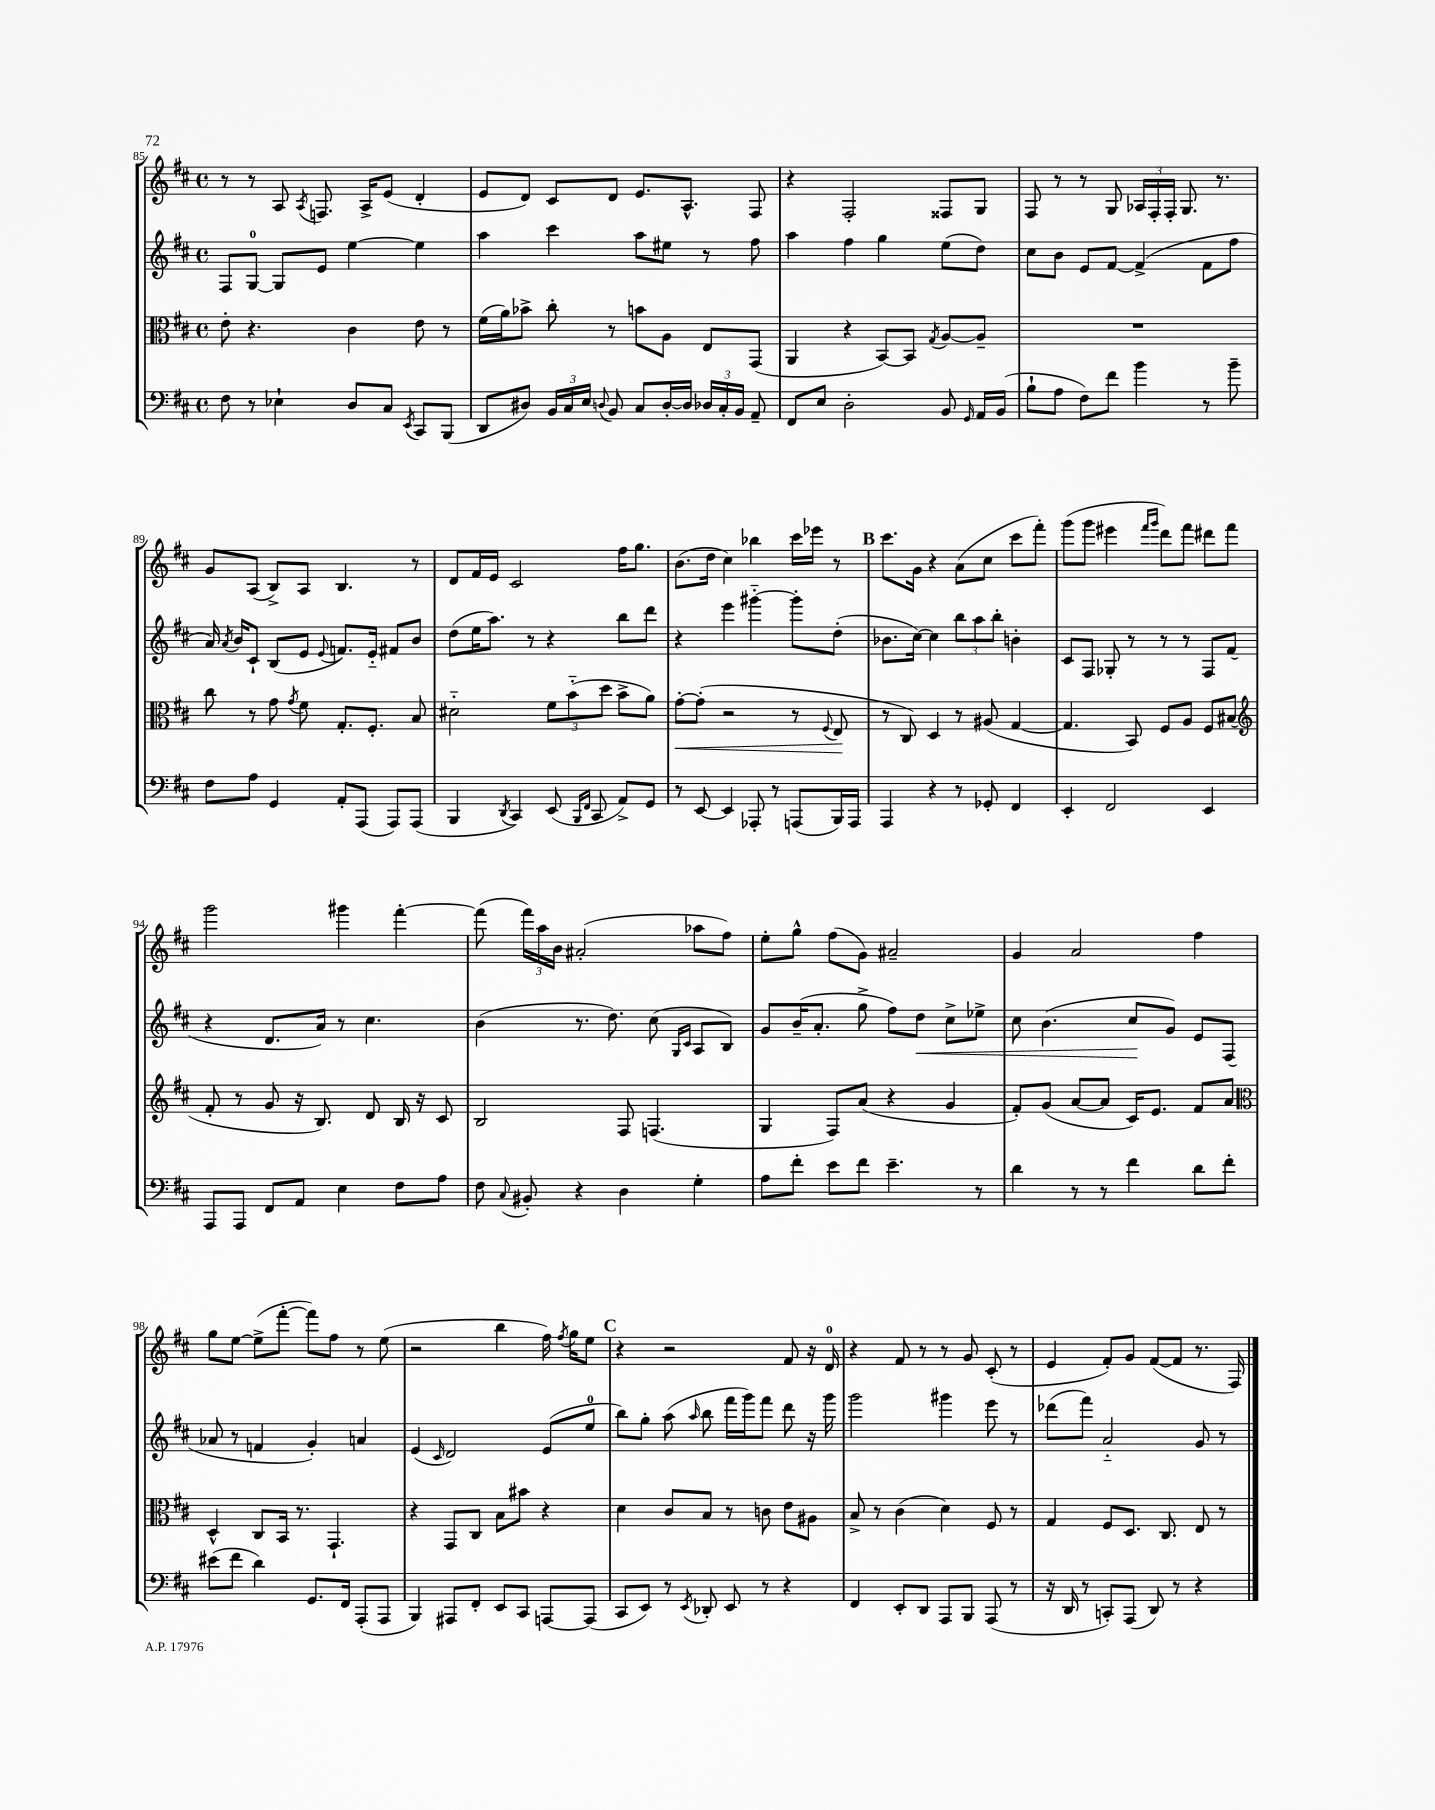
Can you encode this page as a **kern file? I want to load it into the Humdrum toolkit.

**kern	**kern	**dynam	**kern	**dynam	**kern
*part4	*part3	*part3	*part2	*part2	*part1
*staff4	*staff3	*staff3	*staff2	*staff2	*staff1
*clefF4	*clefC3	*	*clefG2	*	*clefG2
*k[f#c#]	*k[f#c#]	*	*k[f#c#]	*	*k[f#c#]
*M4/4	*M4/4	*	*M4/4	*	*M4/4
*met(c)	*met(c)	*	*met(c)	*	*met(c)
=85	=85	=85	=85	=85	=85
8F#\	8e'\	.	8F#/L	.	8r
8r	4.r	.	[8G/J	.	8r
4E-X`\	.	.	8G/L]	.	8A/
.	.	.	.	.	8qA/
.	.	.	8e/J	.	8.Fn/
8D/L	4c#\	.	[4ee\	.	.
.	.	.	.	.	16A^/KL
8C#/J	.	.	.	.	(8e/J
8qEE/	.	.	.	.	.
8CC#/L	8e\	.	4ee\]	.	4d'/
(8BBB/J	8r	.	.	.	.
=86	=86	=86	=86	=86	=86
8DD/L	(16f#\LL	.	4aa\	.	8e/L
.	16a\J)	.	.	.	.
8D#X/J)	8b-X^\J	.	.	.	8d/J)
24BB/LL	8cc#'\	.	4ccc#\	.	8c#/L
24C#/	.	.	.	.	.
24E/JJ	.	.	.	.	.
8qqDn/	.	.	.	.	.
8BB/	8r	.	.	.	8d/J
8C#/L	8bn\L	.	8aa\L	.	8.e/L
[16D'/L	8A\J	.	8ee#X\J	.	.
16D/JJ]	.	.	.	.	8.A^^/J
24D-X/LL	8E/L	.	8r	.	.
24C#'/	.	.	.	.	.
24BB/JJ	.	.	.	.	.
8AA~/	(8GG/J	.	8ff#\	.	8F#/
=87	=87	=87	=87	=87	=87
8FF#/L	4AA/	.	4aa\	.	4r
8E/J	.	.	.	.	.
2D'\	4r	.	4ff#\	.	2F#'/
.	[8BB/L)	.	4gg\	.	.
.	8BB/J]	.	.	.	.
.	8qG/	.	.	.	.
8BB/	[8A/L	.	(8ee\L	.	8F##X/L
16qqGG/	.	.	.	.	.
16AA/LL	8A~/J]	.	8dd\J)	.	8G/J
(16BB/JJ	.	.	.	.	.
=88	=88	=88	=88	=88	=88
8B`\L	1r	.	8cc#\L	.	8F#/
8A\J	.	.	8b\J	.	8r
8F#\L)	.	.	8e/L	.	8r
8f#\J	.	.	[8f#/J	.	8G/
4b\	.	.	(4f#^/]	.	24A-X/LL
.	.	.	.	.	24F#'/
.	.	.	.	.	24F#'/JJ
.	.	.	.	.	8.G/
8r	.	.	8f#\L	.	.
.	.	.	.	.	8.r
8b~\	.	.	8ff#\J	.	.
!!LO:LB:g=z
=89	=89	=89	=89	=89	=89
8F#\L	8cc#\	.	16a/)	.	8g/L
.	.	.	8qa/	.	.
.	.	.	16b/KL	.	.
8A\J	8r	.	8c#`/J	.	(8A/J
4GG/	8g\	.	(8B/L	.	8B^/L)
.	8qg/	.	.	.	.
.	8f#\	.	8e/J	.	8A/J
.	.	.	8qqe/	.	.
8AA'/L	8.G'/L	.	8.fn/L)	.	4.B/
(8AAA/J	.	.	.	.	.
.	8.F#'/J	.	16e/Jk	.	.
8AAA/L)	.	.	8f#X/L	.	.
(8AAA/J	8B/	.	8b/J	.	8r
=90	=90	=90	=90	=90	=90
4BBB/	2d#X\	.	(8dd\L	.	8d/L
.	.	.	16ee\K	.	16f#/L
.	.	.	8.aa\J)	.	16e/JJ
8qDD/	.	.	.	.	.
4CC#/)	.	.	.	.	2c#/
.	.	.	8r	.	.
(8EE/	12f#\L	.	4r	.	.
.	(12b\	.	.	.	.
16qqBBB/LL	.	.	.	.	.
16qqFF#/JJ	.	.	.	.	.
8CC#/	.	.	.	.	.
.	12dd\J	.	.	.	.
8AA^/L)	8b^\L	.	8bb\L	.	16ff#\KL
.	.	.	.	.	8.gg\J
8GG/J	8a\J)	.	8ddd\J	.	.
=91	=91	=91	=91	=91	=91
!	!	!LO:HP:b	!	!	!
8r	[8g'\L	<	4r	.	(8.b\L
[8EE/	(8g'\J]	.	.	.	.
.	.	.	.	.	16dd\Jk
4EE/]	2r	.	4eee\	.	4cc#\)
8AAA-X'/	.	.	[4ggg#X\	.	4bb-X\
8r	.	.	.	.	.
(8AAAn/L	8r	.	8ggg#'\L]	.	16ccc#\LL
.	.	.	.	.	16eee-X\JJ
.	8qqF#/	.	.	.	.
16BBB/L)	8E/	.	(8dd'\J	.	8r
16AAA/JJ	.	.	.	.	.
.	.	[	.	.	.
!!LO:REH:place=s1:t=B
=92	=92	=92	=92	=92	=92
4AAA/	8r	.	8.b-X\L	.	8.ccc#\L
.	8C#/)	.	.	.	.
.	.	.	[16cc#\Jk)	.	16g\Jk
4r	4D/	.	4cc#\]	.	4r
8r	8r	.	12bb\L	.	(8a\L
.	.	.	12aa\	.	.
8GG-X'/	(8A#X/	.	.	.	8cc#\J
.	.	.	12bb'\J	.	.
4FF#/	[4G/	.	4bn'\	.	8ccc#\L
.	.	.	.	.	8fff#'\J)
=93	=93	=93	=93	=93	=93
4EE'/	4.G/]	.	8c#/L	.	(8ggg\L
.	.	.	8F#/J	.	8ggg\J
2FF#/	.	.	8G-X'/	.	4eee#X\
.	8BB/)	.	8r	.	.
.	.	.	.	.	16qqfff#/LL
.	.	.	.	.	16qqggg/JJ
.	8F#/L	.	8r	.	8ddd\L)
.	8A/J	.	8r	.	8fff#\J
4EE/	8F#/L	.	8F#/L	.	8ddd#X\L
.	(8B#X/J	.	(8f#/J	.	8fff#\J
!!LO:LB:g=z
=94	=94	=94	=94	=94	=94
*	*clefG2	*	*	*	*
8AAA/L	8f#'/	.	4r	.	2ggg\
8AAA/J	8r	.	.	.	.
8FF#/L	8g/	.	8.d/L	.	.
8AA/J	16r	.	.	.	.
.	8.B/)	.	16a/Jk)	.	.
4E\	.	.	8r	.	4ggg#X\
.	8d/	.	4.cc#\	.	.
8F#\L	16B/	.	.	.	[4fff#'\
.	16r	.	.	.	.
8A\J	8c#/	.	.	.	.
=95	=95	=95	=95	=95	=95
8F#\	2B/	.	(4b\	.	(8fff#\]
8qqC#/	.	.	.	.	.
8BB#X'/	.	.	.	.	24fff#\LL)
.	.	.	.	.	24aa\
.	.	.	.	.	24b\JJ
4r	.	.	8.r	.	(2a#X'/
.	.	.	8.dd\)	.	.
4D\	8F#/	.	.	.	.
.	(4.Fn/	.	(8cc#\	.	.
.	.	.	16qqG/LL	.	.
.	.	.	16qqc#/JJ	.	.
4G'\	.	.	8A/L	.	8aa-X\L
.	.	.	8B/J)	.	8ff#\J)
=96	=96	=96	=96	=96	=96
8A\L	4G/	.	8g/L	.	8ee'\L
8f#'\J	.	.	(16b~/K	.	8gg^^\J
.	.	.	8.a'/J	.	.
8e\L	8F#/L)	.	.	.	(8ff#\L
8f#\J	(8a/J	.	8gg^\	.	8g\J)
4.e~\	4r	.	8ff#\L)	.	2a#X~/
!	!	!	!	!LO:HP:b	!
.	.	.	8dd\J	<	.
.	4g/	.	8cc#^\L	.	.
8r	.	.	8ee-X^\J	.	.
=97	=97	=97	=97	=97	=97
4d\	8f#'/L)	.	8cc#\	.	4g/
.	(8g/J	.	(4.b\	.	.
8r	[8a/L	.	.	.	2a/
8r	8a/J]	.	.	.	.
4f#\	16c#/KL)	.	8cc#/L	.	.
.	8.e/J	.	.	.	.
.	.	.	8g/J)	[	.
8d\L	8f#/L	.	8e/L	.	4ff#\
8f#'\J	8a/J	.	(8F#/J	.	.
!!LO:LB:g=z
=98	=98	=98	=98	=98	=98
*	*clefC3	*	*	*	*
(8e#X\L	4D^^/	.	8a-X/	.	8gg\L
8f#\J	.	.	8r	.	[8ee\J
4d\)	8C#/L	.	4fn/	.	(8ee^\L]
.	16BB/Jk	.	.	.	[8fff#'\J
.	8.r	.	.	.	.
8.GG/L	.	.	4g'/)	.	8fff#\L])
.	4.GG`/	.	.	.	8ff#\J
16FF#/Jk	.	.	.	.	.
(8AAA'/L	.	.	4an/	.	8r
8AAA/J	.	.	.	.	(8ee\
=99	=99	=99	=99	=99	=99
4BBB/)	4r	.	(4e/	.	2r
.	.	.	16qqc#/	.	.
8AAA#X/L	8GG/L	.	2d/)	.	.
8FF#'/J	8C#/J	.	.	.	.
8EE/L	8B\L	.	.	.	4bb\
8CC#/J	8b#X\J	.	.	.	.
[8AAAn/L	4r	.	(8e/L	.	16ff#\)
.	.	.	.	.	8qff#/
.	.	.	.	.	16gg\KL
(8AAA/J]	.	.	8ee/J	.	8ee\J
!!LO:REH:place=s1:t=C
=100	=100	=100	=100	=100	=100
8CC#/L	4d\	.	8bb\L)	.	4r
8EE/J)	.	.	8gg'\J	.	.
8r	8c#/L	.	(8aa\	.	2r
8qEE/	.	.	16qqaa/	.	.
8DD-X'/	8B/J	.	8bb\	.	.
8EE/	8r	.	16fff#\LL	.	.
.	.	.	16ggg\J)	.	.
8r	8cn\	.	8fff#\J	.	.
4r	8e\L	.	8ddd\	.	8f#/
.	8A#X\J	.	16r	.	16r
.	.	.	16ggg\	.	16d/
=101	=101	=101	=101	=101	=101
4FF#/	8B^/	.	2ggg\	.	4r
.	8r	.	.	.	.
8EE'/L	(4c#\	.	.	.	8f#/
8DD/J	.	.	.	.	8r
8AAA/L	4d\)	.	4ggg#X\	.	8r
8BBB/J	.	.	.	.	8g/
(8AAA/	8F#/	.	8eee\	.	(8c#'/
8r	8r	.	8r	.	8r
=102	=102	=102	=102	=102	=102
16r	4G/	.	(8ddd-X\L	.	4e/
16DD/	.	.	.	.	.
8r	.	.	8fff#\J)	.	.
8CCn'/L)	8F#/L	.	2a/	.	8f#'/L)
(8AAA/J	8.D/J	.	.	.	8g/J
8DD/)	.	.	.	.	([8f#/L
.	8.C#/	.	.	.	.
8r	.	.	.	.	8f#/J]
4r	8E/	.	8g/	.	8.r
.	8r	.	8r	.	.
.	.	.	.	.	16F#/)
==	==	==	==	==	==
*-	*-	*-	*-	*-	*-
